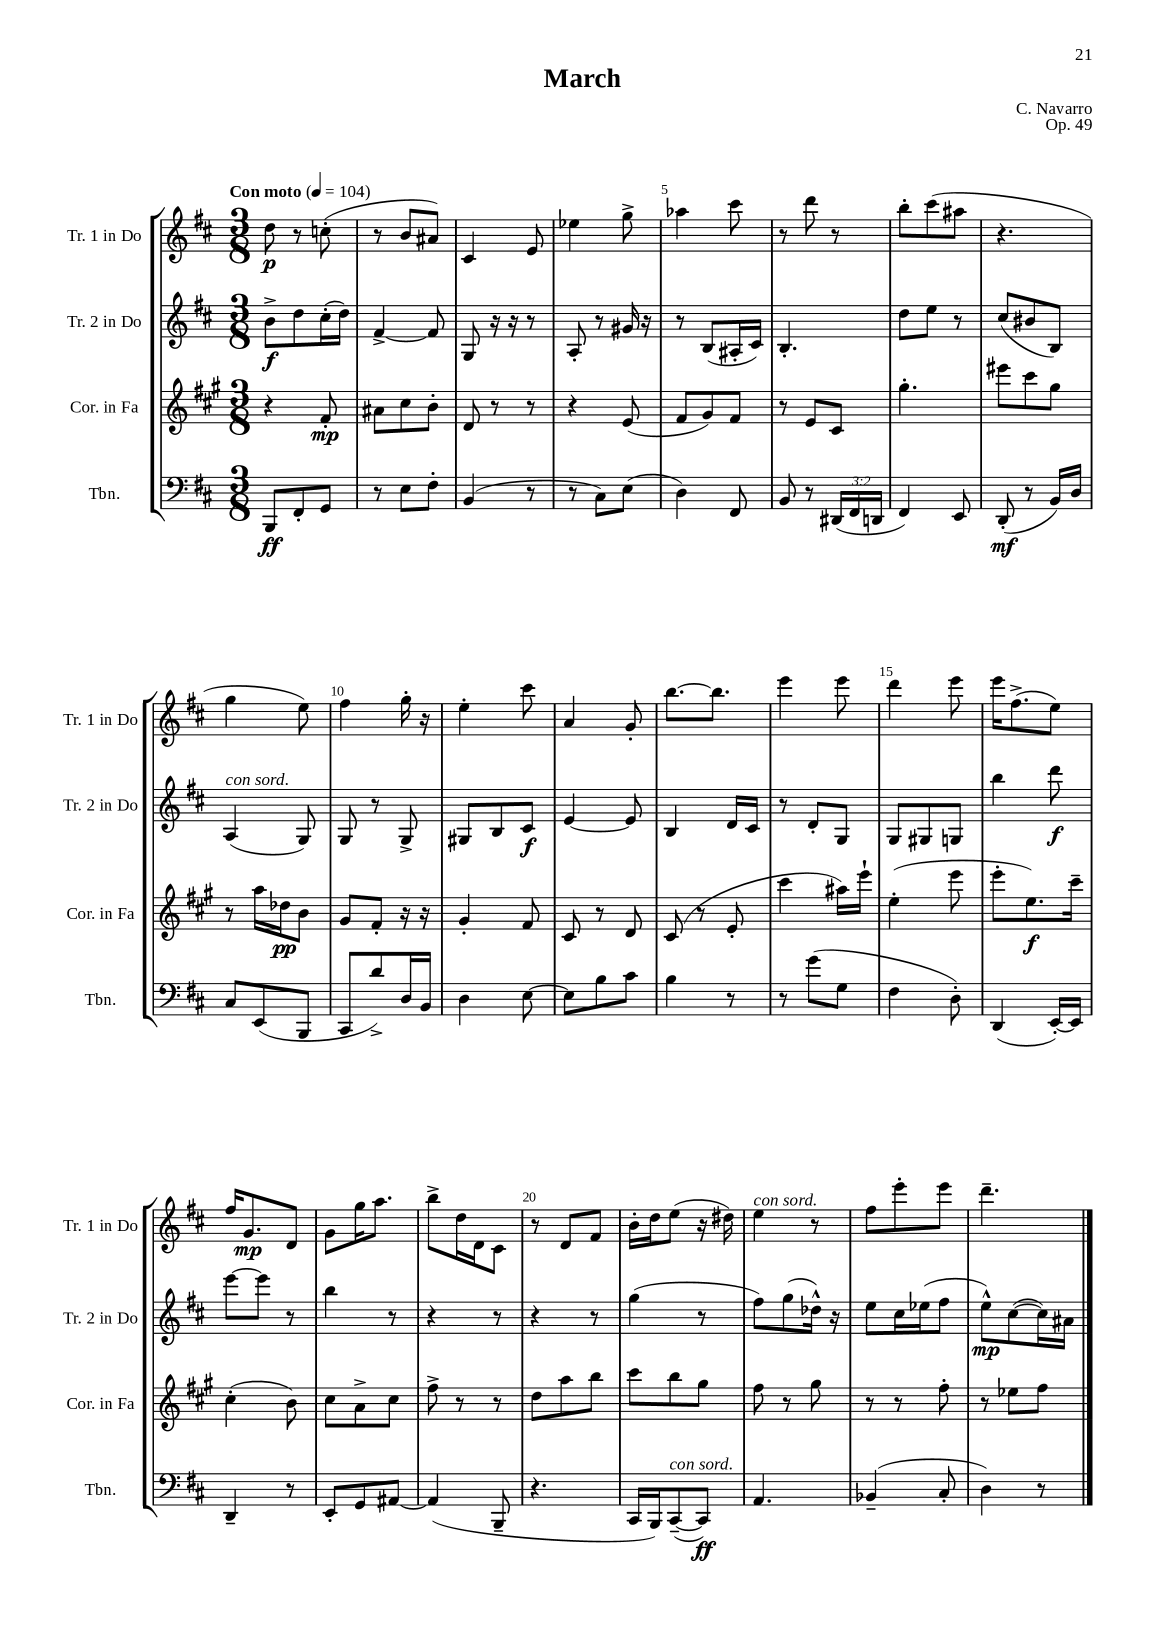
\header { title = "March" composer = "C. Navarro" opus = "Op. 49" }
<<
\new StaffGroup <<
\new Staff = "s0" \with { instrumentName = "Tr. 1 in Do" shortInstrumentName = "Tr. 1 in Do" } {
    \clef treble \key d \major \numericTimeSignature \time 3/8 \tempo "Con moto" 4 = 104
    d''8\p r8 c''8-.( |
    r8 b'8 ais'8) |
    cis'4 e'8 |
    ees''4 g''8-> |
    aes''4 cis'''8 |
    r8 d'''8 r8 |
    b''8-. cis'''8( ais''8 |
    r4. |
    g''4 e''8) |
    fis''4 g''16-. r16 |
    e''4-. cis'''8 |
    a'4 g'8-. |
    b''8.~ b''8. |
    e'''4 e'''8 |
    d'''4 e'''8 |
    e'''16 fis''8.->( e''8) |
    fis''16 g'8.\mp d'8 |
    g'8 g''16 a''8. |
    b''8-> d''16 d'16 cis'8 |
    r8 d'8 fis'8 |
    b'16-. d''16 e''8( r16 dis''16) |
    e''4^\markup { \italic "con sord." } r8 |
    fis''8 e'''8-. e'''8 |
    d'''4.-- \bar "|." |
}
\new Staff = "s1" \with { instrumentName = "Tr. 2 in Do" shortInstrumentName = "Tr. 2 in Do" } {
    \clef treble \key d \major \numericTimeSignature \time 3/8
    b'8->\f d''8 cis''16-.( d''16) |
    fis'4~-> fis'8 |
    g8 r16 r16 r8 |
    a8-. r8 gis'16 r16 |
    r8 b8( ais16-. cis'16) |
    b4.-. |
    d''8 e''8 r8 |
    cis''8( bis'8 b8) |
    a4^\markup { \italic "con sord." }( g8) |
    g8 r8 g8-> |
    gis8 b8 cis'8\f |
    e'4~ e'8 |
    b4 d'16 cis'16 |
    r8 d'8-. g8 |
    g8 gis8 g8 |
    b''4 d'''8\f |
    e'''8~ e'''8 r8 |
    b''4 r8 |
    r4 r8 |
    r4 r8 |
    g''4( r8 |
    fis''8) g''8( des''16-^) r16 |
    e''8 cis''16 ees''16( fis''8 |
    e''8-^\mp) cis''8~( cis''16) ais'16 \bar "|." |
}
\new Staff = "s2" \with { instrumentName = "Cor. in Fa" shortInstrumentName = "Cor. in Fa" } {
    \clef treble \key a \major \numericTimeSignature \time 3/8
    r4 fis'8-.\mp |
    ais'8 cis''8 b'8-. |
    d'8 r8 r8 |
    r4 e'8( |
    fis'8 gis'8) fis'8 |
    r8 e'8 cis'8 |
    gis''4.-. |
    eis'''8 cis'''8 gis''8 |
    r8 a''16 des''16\pp b'8 |
    gis'8 fis'8-. r16 r16 |
    gis'4-. fis'8 |
    cis'8 r8 d'8 |
    cis'8( r8 e'8-. |
    cis'''4 ais''16) e'''16-! |
    e''4-.( e'''8 |
    e'''8-. e''8.\f) cis'''16-- |
    cis''4-.( b'8) |
    cis''8 a'8-> cis''8 |
    fis''8-> r8 r8 |
    d''8 a''8 b''8 |
    cis'''8 b''8 gis''8 |
    fis''8 r8 gis''8 |
    r8 r8 fis''8-. |
    r8 ees''8 fis''8 \bar "|." |
}
\new Staff = "s3" \with { instrumentName = "Tbn." shortInstrumentName = "Tbn." } {
    \clef bass \key d \major \numericTimeSignature \time 3/8 \override Staff.TupletNumber.text = #tuplet-number::calc-fraction-text
    b,,8\ff fis,8-. g,8 |
    r8 e8 fis8-. |
    b,4( r8 |
    r8 cis8) e8( |
    d4) fis,8 |
    b,8 r8 \tuplet 3/2 { dis,16( fis,16 d,16 } |
    fis,4) e,8 |
    d,8-.\mf( r8 b,16) d16 |
    cis8 e,8( b,,8 |
    cis,8 d'8->) d16 b,16 |
    d4 e8~ |
    e8 b8 cis'8 |
    b4 r8 |
    r8 g'8( g8 |
    fis4 d8-.) |
    d,4( e,16~-.) e,16 |
    d,4-- r8 |
    e,8-. g,8 ais,8~ |
    ais,4( b,,8-- |
    r4. |
    cis,16 b,,16) cis,8~--^\markup { \italic "con sord." }( cis,8\ff) |
    a,4. |
    bes,4--( cis8-. |
    d4) r8 \bar "|." |
}
>>
>>
\layout { \context { \Score \override BarNumber.break-visibility = ##(#f #t #t) barNumberVisibility = #(every-nth-bar-number-visible 5) } }
